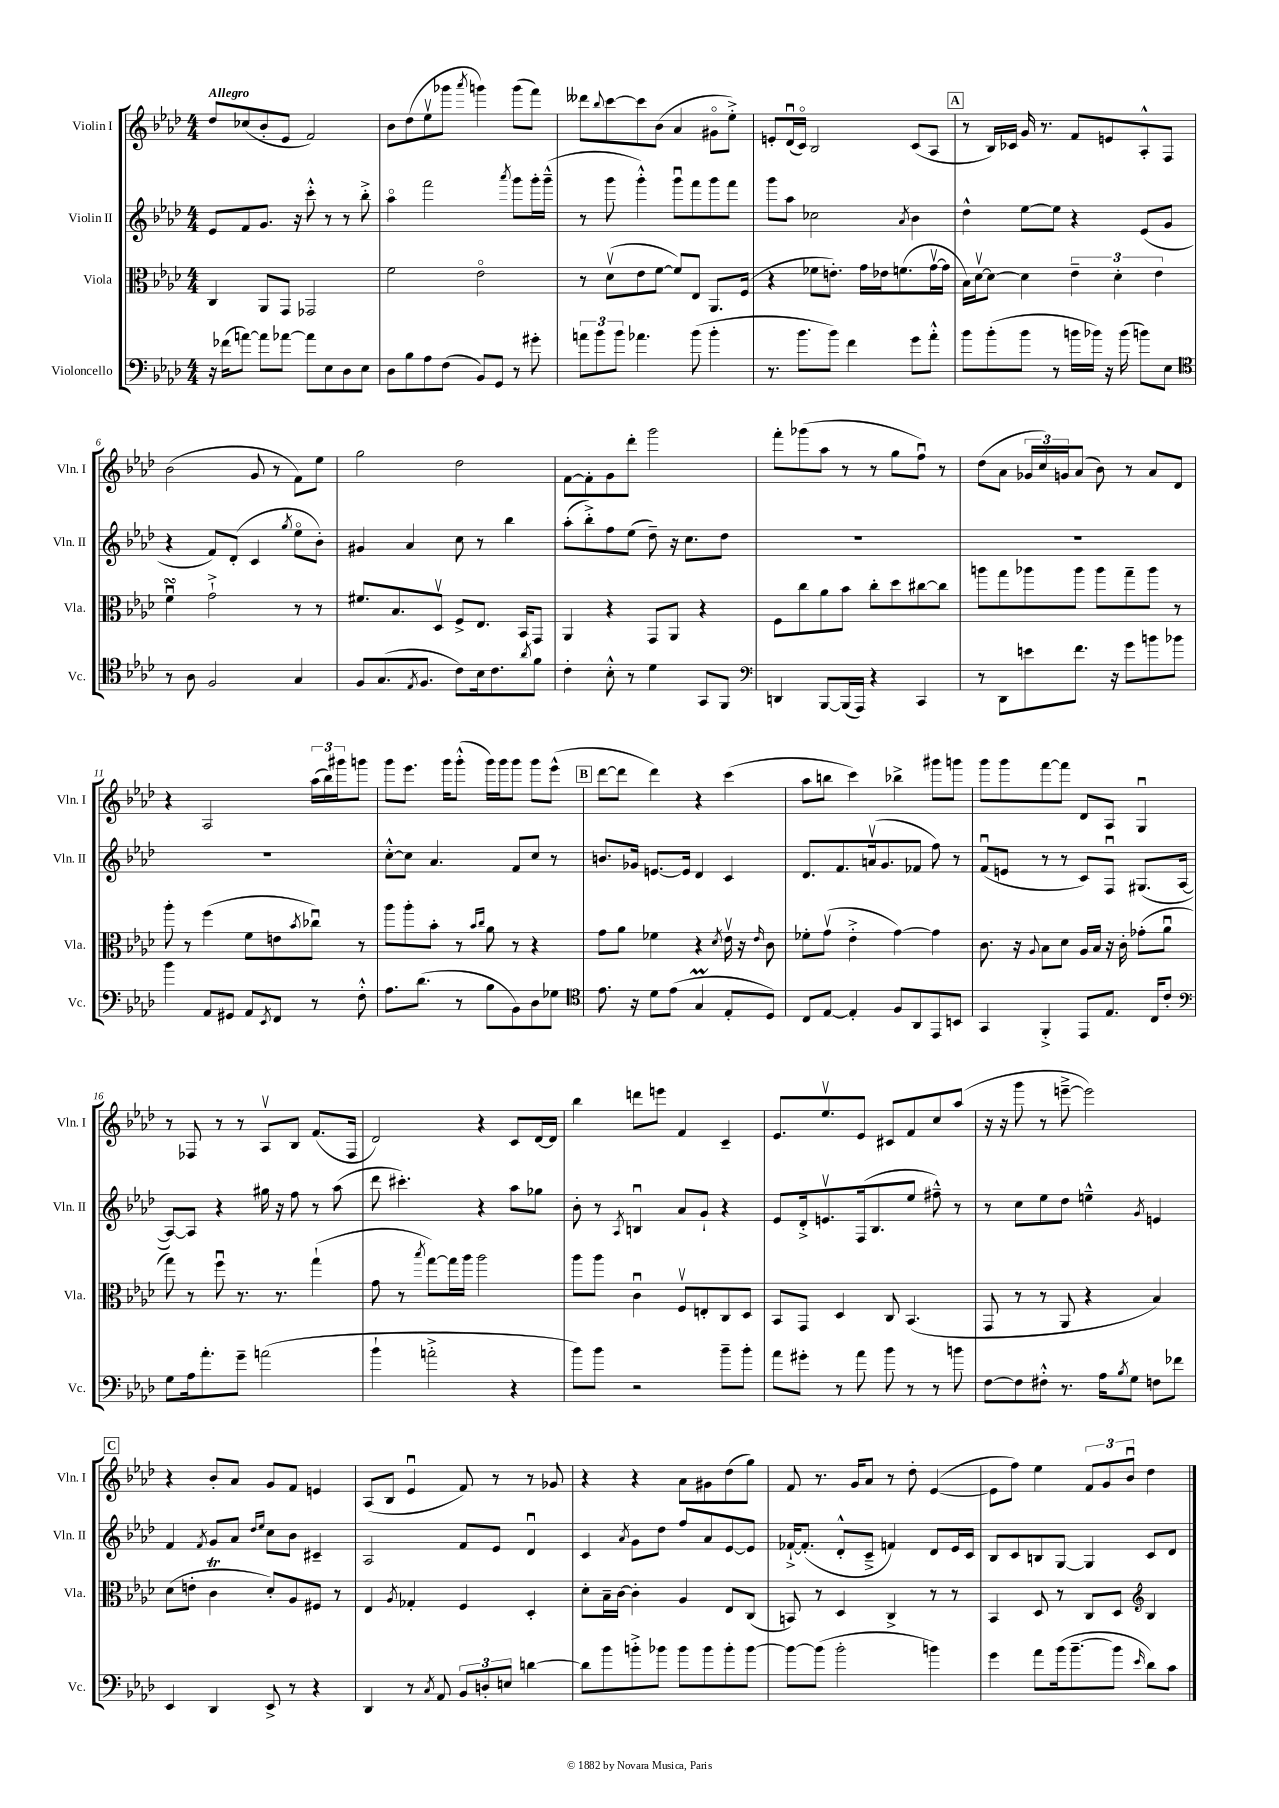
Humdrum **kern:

**kern	**kern	**kern	**kern
*staff4	*staff3	*staff2	*staff1
*clefF4	*clefC3	*clefG2	*clefG2
*k[b-e-a-d-]	*k[b-e-a-d-]	*k[b-e-a-d-]	*k[b-e-a-d-]
*M4/4	*M4/4	*M4/4	*M4/4
16r	4C	8e-	8dd-
(16f-	.	.	.
[8a)	.	8f	(8cc-
8a]	8AA-	8.g	8b-'
[8a-	8GG	.	8e-
.	.	16r	.
8a-]	2GG-	8ccc'^^	2f)
8E-	.	8r	.
8D-	.	8r	.
8E-	.	8bb-'^	.
=	=	=	=
8D-	2f	4aa-o	8b-
8B-	.	.	(8dd-
8A-	.	2fff	8ee-v
(8F	.	.	8ggg-
.	.	.	8qaaa-
8BB-)	2e-o	.	4ggg)
8GG	.	.	.
.	.	8qaaa-	.
8r	.	8ggg	(8ggg
8g#'	.	16ggg'	8fff)
.	.	(16ggg~^^	.
=	=	=	=
12a	8r	8r	8ddd--
12b-	.	.	.
.	.	.	8qqbb-
.	(8d-v	8ggg	[8ccc
12b-	.	.	.
4.a-	8e-	4ggg'^^)	8ccc]
.	[8f	.	(8b-
.	8f])	8gggu	4a-
(8b-	8E-	8fff	.
4b-'	8.AA-	8ggg	8g#o
.	.	8fff	8ee-'^)
.	(16F	.	.
=	=	=	=
8.r	4r	8ggg	8e'
.	.	8aa-	(16d-u
8.b-	.	.	16co)
.	8f-	2cc-	2B-
8b-)	8.e')	.	.
4f	.	.	.
.	16g	.	.
.	16e-	.	.
.	(8.f	.	.
.	.	8qa-	.
8g	.	4b-	(8c
8a-'^^	[16gv	.	8A-
.	16g]	.	.
=	=	=	=
8b-	16B-)	4dd-^^	8r
.	[16d-v	.	.
(8b-'	8d-_	.	16B-)
.	.	.	16c-
8b-	4d-]	[8ee-	16g
.	.	.	8.r
8r	.	8ee-]	.
16b	6e-~	4r	8f
16b-)	.	.	.
16r	.	.	8e
.	6d-'	.	.
(16b-	.	.	.
8b)	.	(8e-	8A-'^^
.	6e-	.	.
8E-	.	8g	8F
=	=	=	=
*clefC4	*	*	*
8r	4fu	4r	(2b-
8A-	.	.	.
2F	2g`^	8f)	.
.	.	(8d-'	.
.	.	4c	8g
.	.	.	8r
.	.	8qgg	.
4G	8r	8ee-o	8f)
.	8r	8b-')	8ee-
=	=	=	=
8F	8.f#	4g#	2gg
(8.G	.	.	.
.	8.B-	.	.
.	.	4a-	.
8qE-	.	.	.
8.F	.	.	.
.	8D-v	.	.
8c)	8F^	8cc	2dd-
16B-	8.E-	8r	.
8.c	.	.	.
.	.	4bb-	.
.	16BB-	.	.
8qa-	.	.	.
8f	8GG	.	.
=	=	=	=
4c'	4AA-	(8aa-'	[8f
.	.	8bb-'^)	8f']
8B-'^^	4r	8ff	8g
8r	.	(8ee-	8ddd-'
4d-	8GG	8dd-~)	2ggg
.	8AA-	16r	.
.	.	8.cc	.
8GG	4r	.	.
8FF	.	8dd-	.
=	=	=	=
*clefF4	*	*	*
4DD	8F	1r	8fff'
.	8cc	.	(8ggg-
[8BBB-	8a-	.	8aa-
(16BBB-]	8b-	.	8r
16AAA-)	.	.	.
4r	8cc'	.	8r
.	8dd-	.	8gg
4CC	[8cc#	.	8ffu)
.	8cc#]	.	8r
=	=	=	=
8r	8aa	1r	(8dd-
8DD-	8gg	.	8a-
8e	8aa-	.	24g-
.	.	.	24cc)
.	.	.	24g
8.f	8aa-	.	(8a-
.	8aa-	.	8b-)
16r	.	.	.
8g	8gg~	.	8r
8b	8aa-	.	8a-
8b-	8r	.	8d-
=	=	=	=
4b-	8aa-'	1r	4r
.	8r	.	.
8AA-	(4ff	.	2A-
8GG#	.	.	.
8AA-	8f	.	.
8qEE-	.	.	.
8FF	8e	.	.
.	8qb-	.	.
8r	8cc-u)	.	(24aa-
.	.	.	24bb-)
.	.	.	24ggg#
8F'^^	8r	.	8ggg
=	=	=	=
8.A-	8aa-	[8cc'^^	8ggg
.	8aa-'	8cc]	8.eee-
(8.d-	.	.	.
.	8b-'	4.a-	.
.	.	.	16ggg
8r	8r	.	(8ggg'^^
.	16qqb-	.	.
.	16qqcc	.	.
8B-	8a-	.	16ggg)
.	.	.	16ggg
8BB-)	8r	8f	8ggg
8D-	4r	8cc	8ggg
8G-	.	8r	(8eee-^^
=	=	=	=
*clefC4	*	*	*
8.e-	8g	8.b	[8ddd-
.	8a-	.	8ddd-]
16r	.	16g-	.
8d-	4f-	[8.e	4ddd-)
(8e-	.	.	.
.	.	16e]	.
4G	4r	4d-	4r
.	8qd-	.	.
8E-'	16e-v	4c	(4ccc
.	16r	.	.
.	16qqe-	.	.
8D-)	8c	.	.
=	=	=	=
8C	8f-'	8.d-	8aa-
[8E-	(8gv	.	8bb
.	.	8.f	.
4E-']	4e-'^	.	4ccc)
.	.	(16av	.
.	.	8.g	.
8F	[4g)	.	4bb-^
8AA-	.	8f-	.
8EE-	4g]	8ff)	8ggg#
8BB	.	8r	8ggg
=	=	=	=
4GG	8.c	(8fu	8ggg
.	.	8e	8ggg
.	16r	.	.
.	8qqA-	.	.
4FF'^	8B-	8r	[8fff
.	8d-	8r	8fff]
8EE-	16A-	8c)	8d-
.	16B-	.	.
8.E-	16r	8Fu	8A-
.	16c'	.	.
.	(8g-'	(8.G#	4Gu
16C	.	.	.
8c'	8a-u	.	.
.	.	[16A-	.
=	=	=	=
*clefF4	*	*	*
8G	8gg)	8A-_)	8r
16A-	8r	8A-]	8F-
8.a-'	.	.	.
.	8ffu	4r	8r
8g~	8.r	.	8r
(2a	.	16gg#	8A-v
.	8.r	16r	.
.	.	8ff	8B-
.	(4gg`	8r	(8.f
.	.	(8aa-	.
.	.	.	16F-
=	=	=	=
4b-`	8g	8ddd-	2d-)
.	8r	4.ccc#')	.
.	8qbb-	.	.
2a'^	[8gg)	.	.
.	16gg]	.	.
.	16aa-	.	.
.	2aa-	4r	4r
4r	.	8aa-	8c
.	.	8gg-	[16d-
.	.	.	16d-]
=	=	=	=
8b-)	8aa-	8b-'	4bb-
8b-	8aa-	8r	.
.	.	8qA-	.
2r	4cu	4Bu	8ddd
.	.	.	8eee
.	8Fv	8a-	4f
.	8E'	8g`	.
8b-~	8C	4r	4c~
8b-'	8D-	.	.
=	=	=	=
8a-	8BB-	8e-	8.e-
8g#'	8GG	16d-'^	.
.	.	8.ev	8.ee-v
8r	4D-	.	.
8a-	.	(16F	8e-
.	.	8.B-	.
8b-	8C	.	8c#
8r	(4.BB-	8ee-	8f
8r	.	8ff#~^^)	8cc
8b	.	8r	(8aa-
=	=	=	=
[8F	8GG	8r	16r
.	.	.	16r
8F]	8r	8cc	8ggg
8F#'^^	8r	8ee-	8r
8.r	8AA-	8dd-	[8eee~^
.	4r	4ee~^^	2eee])
16A-	.	.	.
8qB-	.	.	.
8G	.	.	.
.	.	8qg	.
8F	4B-)	4e	.
8f-	.	.	.
=	=	=	=
4EE-	(8d-	4f	4r
.	8e'	.	.
.	.	8qf	.
4DD-	4c	8g	8b-'
.	.	8a-	8a-
.	.	16qqdd-	.
.	.	16qqee-	.
8EE-^	8d-')	8cc	8g
8r	8A-	8b-	8f
4r	8F#	4c#~	4e
.	8r	.	.
=	=	=	=
4DD-	4E-	2A-	(8A-
.	.	.	8B-
.	8qA-	.	.
8r	4G-'	.	4e-u
8qC	.	.	.
8AA-	.	.	.
12BB-	4F	8f	8f)
12D'	.	.	.
.	.	8e-	8r
12E	.	.	.
[4d	4D-'	4d-u	8r
.	.	.	8g-
=	=	=	=
8d]	8d-'	4c	4r
8b-	16B-~	.	.
.	[16c	.	.
.	.	8qa-	.
8b'^	4c']	8g	4r
8b-	.	8dd-	.
8b-	4A-	8ff	8a-
8b-	.	8a-	8g#
8b-'	8E-	[8e-	(8dd-
[8b-	(8C	8e-]	8gg)
=	=	=	=
8b-_	8BB)	[16f-`^	8f
.	.	(8.f-']	.
(8b-]	8r	.	8.r
2b-'	4D-	8d-'^^	.
.	.	.	16g
.	.	8c~^	8a-
.	4C^	4f)	8r
.	.	.	8dd-'
4b)	8r	8d-	([4e-
.	8r	16e-	.
.	.	16c	.
=	=	=	=
4g	4BB-	8B-	8e-]
.	.	8c	8ff)
8a-	8D-	8B	4ee-
(16b-	8r	[8G	.
[8.b-~	.	.	.
.	8C	4G]	12f
.	.	.	12g
8b-]	8D-	.	.
.	.	.	12b-u
*	*clefG2	*	*
16qqe-	.	.	.
8d-)	4B-	8c	4dd-
8c	.	8d-	.
==	==	==	==
*-	*-	*-	*-
